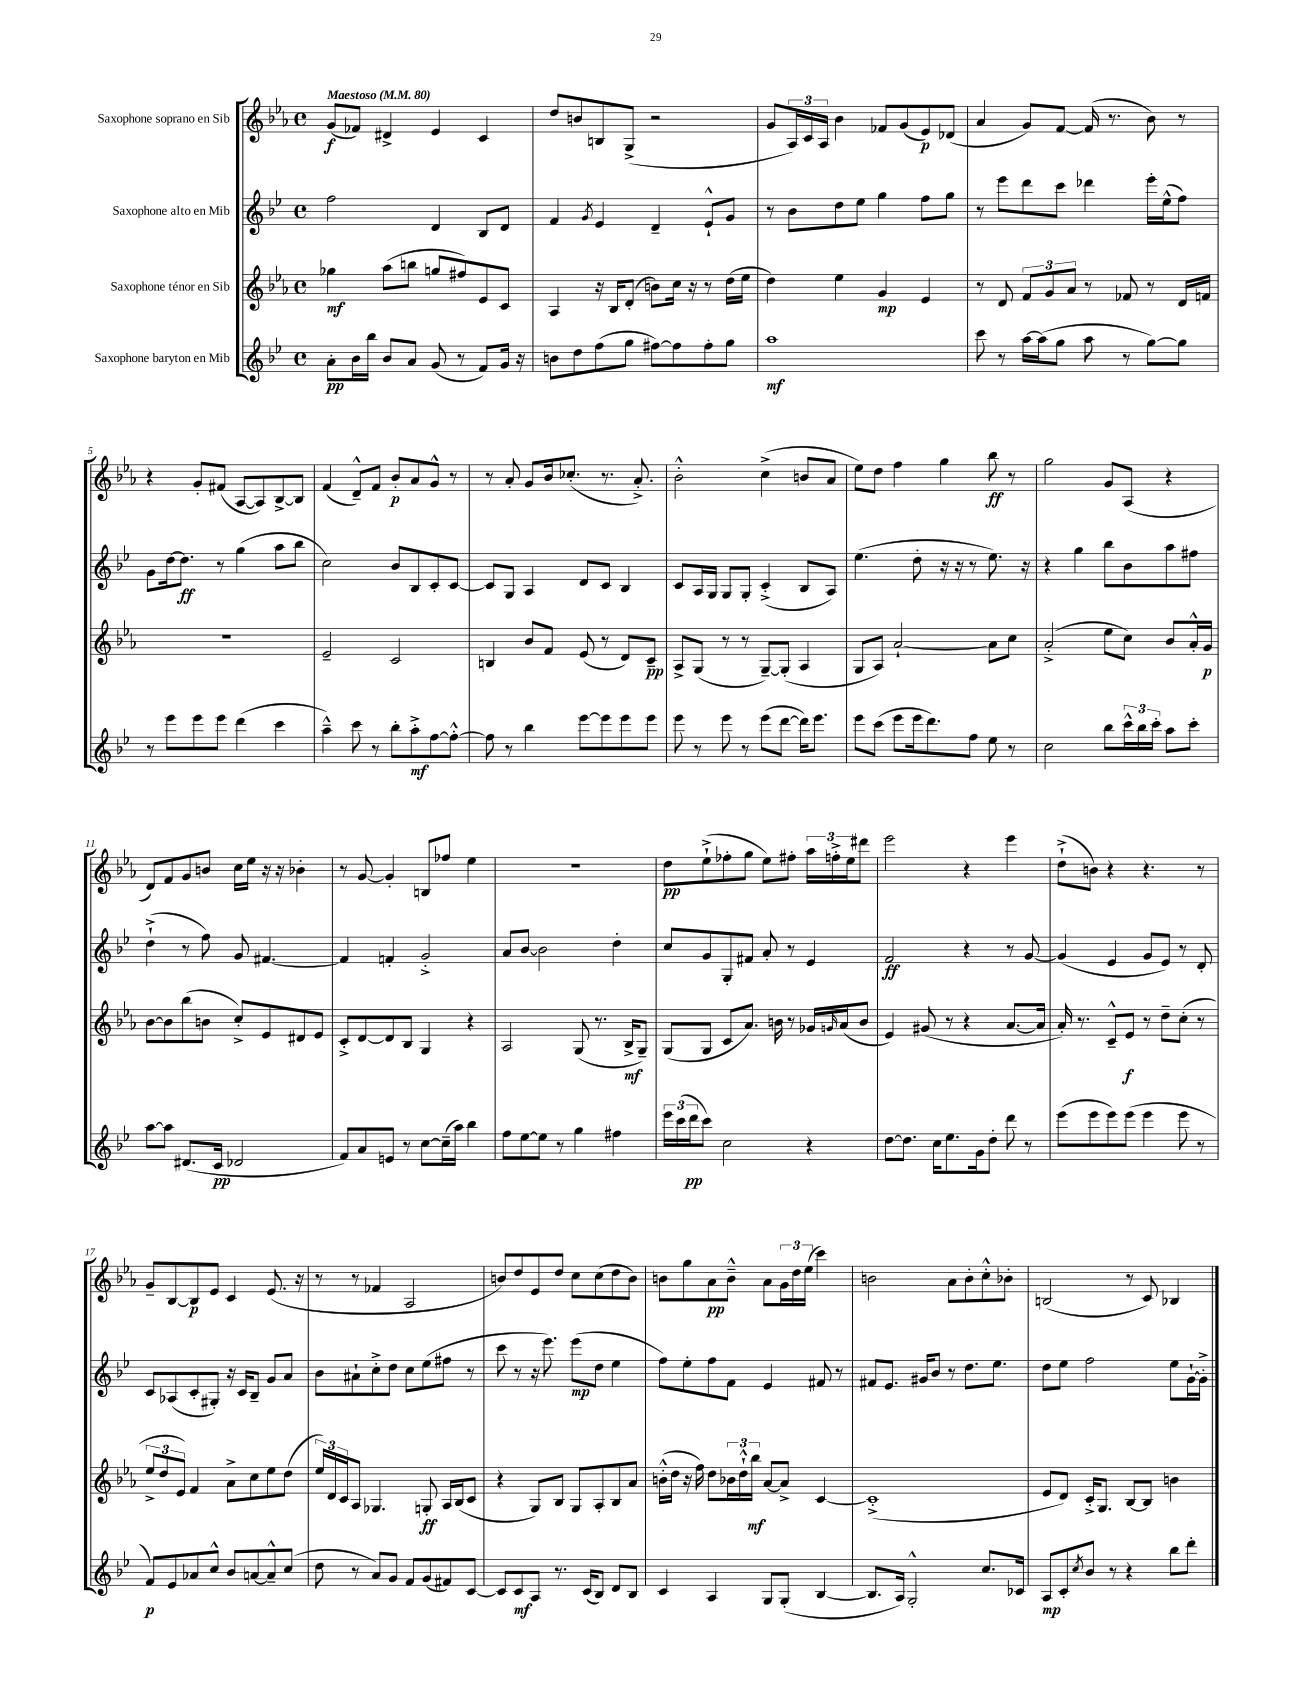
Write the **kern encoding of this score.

**kern	**kern	**kern	**kern
*staff4	*staff3	*staff2	*staff1
*clefG2	*clefG2	*clefG2	*clefG2
*k[b-e-]	*k[b-e-a-]	*k[b-e-]	*k[b-e-a-]
*M4/4	*M4/4	*M4/4	*M4/4
*met(c)	*met(c)	*met(c)	*met(c)
*MM80	*MM80	*MM80	*MM80
8a'	4gg-	2ff	(8g
16b-	.	.	8f-)
16bb-	.	.	.
8b-	(8aa-	.	4d#^
8a	8bb	.	.
(8g	8gg	4d	4e-
8r	8ff#)	.	.
8f)	8e-	8B-	4c
16g	8c	8d	.
16r	.	.	.
=	=	=	=
8b	4A-	4f	8dd
8dd	.	.	8b
.	.	8qg	.
(8ff	16r	4e-	8B
.	16B-	.	.
8gg	(8d'	.	(8G^
[8ff#)	8b)	4d~	2r
8ff#]	16cc	.	.
.	16r	.	.
8ff#'	8r	8e-`^^	.
8gg	(16dd	8g	.
.	16ee-	.	.
=	=	=	=
1aa	4dd)	8r	8g
.	.	8b-	24A-)
.	.	.	24c
.	.	.	24A-
.	4ee-	8dd	4b-
.	.	8ee-	.
.	4g	4gg	8f-
.	.	.	(8g
.	4e-	8ff	8e-)
.	.	8gg	(8d-
=	=	=	=
8ccc	8r	8r	4a-
8r	8d	8eee-	.
[16aa	12f	8ddd	8g)
(16aa]	.	.	.
.	12g	.	.
8gg	.	8ccc	[8f
.	12a-	.	.
8aa	8r	4ddd-	(16f]
.	.	.	8.r
8r	8f-	.	.
[8gg)	8r	16eee-'	8b-)
.	.	(16ee-^^	.
8gg]	16d	8ff)	8r
.	16f	.	.
=	=	=	=
8r	1r	8g	4r
8eee-	.	[16dd	.
.	.	8.dd]	.
8eee-	.	.	8g'
8eee-	.	8r	(8f#
(4ddd	.	(4gg	[8A-
.	.	.	8A-])
4ccc	.	8aa	[8B-^
.	.	8bb-	8B-]
=	=	=	=
4aa~^^)	2e-~	2cc)	(4f
8ccc	.	.	8d~^^)
8r	.	.	8f
8bb-'	2c	8b-	8b-'
8aa'^	.	8B-	8a-
[8ff	.	8c'	8g^^
8ff'^^_	.	[8c	8r
=	=	=	=
8ff]	4B	8c]	8r
8r	.	8G	8a-'
4bb-	8b-	4A	8g
.	8f	.	16b-
.	.	.	(8.cc-'
[8eee-	(8e-	8d	.
8eee-]	8r	8c	8.r
8eee-	8d)	4B-	.
.	.	.	8.a-'^)
8eee-	8c~	.	.
=	=	=	=
8eee-	8A-^	8c	2b-'^^
8r	(8G	16A	.
.	.	16G	.
8eee-	8r	8G	.
8r	8r	8G'	.
(8eee-	[8G~)	(4c'^	(4cc^
[8ddd	(8G']	.	.
16ddd])	4A-	8B-	8b
8.eee-	.	.	.
.	.	8A)	8a-
=	=	=	=
8eee-	8G	(4.ee-	8ee-)
(8ccc	8A-)	.	8dd
8eee-	[2a-`	.	4ff
16eee-	.	8dd'	.
8.ddd)	.	.	.
.	.	16r	4gg
.	.	16r	.
8ff	.	8r	.
8ee-	8a-]	8.ee-)	8bb-
8r	8cc	.	8r
.	.	16r	.
=	=	=	=
2cc	(2a-'^	4r	2gg
.	.	4gg	.
8bb-	8ee-	8bb-	8g
24ccc^^	8cc)	8b-	(8A-
24bb-	.	.	.
24ccc'	.	.	.
8aa	8b-	8aa	4r
8ccc'	16a-'^^	8ff#	.
.	16g	.	.
=	=	=	=
[8aa	[8b-	(4dd`^	8d)
8aa]	8b-]	.	8f
(8.d#	(8bb-	8r	8g
.	8b	8ff)	8b
16c	.	.	.
2d-	8cc'^)	8g	16cc
.	.	.	16ee-
.	8e-	[4.f#	16r
.	.	.	16r
.	8d#	.	4b-'
.	8e-	.	.
=	=	=	=
8f)	8c'^	4f#]	8r
8a	[8d	.	[8g
8e	8d]	4f'	4g']
8r	8B-	.	.
[8cc	4G	2g'^	8B
(16cc~]	.	.	8ff-
16aa)	.	.	.
4bb-	4r	.	4ee-
=	=	=	=
8ff	2A-	8a	1r
[8ee-	.	[8b-	.
8ee-]	.	2b-]	.
8r	.	.	.
4gg	(8G	.	.
.	8.r	.	.
4ff#	.	4dd'	.
.	16B-^	.	.
.	8G~)	.	.
=	=	=	=
24eee-	(8G	8cc	8dd
(24ccc	.	.	.
24ddd	.	.	.
8ccc)	8G	8g	(8ee-`^
2cc	8c	8G'	8ff-'
.	8.a-)	8f#	8gg
.	.	8a'	8ee-)
.	16b	.	.
.	8r	8r	8ff#'
4r	16g-	4e-	24aa-
.	.	.	24ff'^
.	16qqg	.	.
.	(16a-	.	.
.	.	.	24ee-
.	8b	.	8ddd#
=	=	=	=
[8dd	4e-)	2f	2eee-
8.dd]	.	.	.
.	(8g#	.	.
16cc	.	.	.
8.ee-	8r	.	.
.	4r	4r	4r
16g	.	.	.
8dd'	.	.	.
8ddd	[8.a-	8r	4eee-
8r	.	[8g	.
.	16a-]	.	.
=	=	=	=
(8eee-	16a-')	(4g]	(8dd`^
.	8.r	.	.
8eee-	.	.	8b)
8eee-)	8c~^^	4e-	4r
(8eee-	8e-	.	.
4eee-	8r	8g	4.r
.	8dd~	8e-)	.
8eee-	(8cc'	8r	.
8r	8r	8d'	8r
=	=	=	=
8f)	12ee-^	8c	8g~
.	12dd	.	.
8e-	.	(8A-	[8B-
.	12e-)	.	.
8a-	4f	8c'	8B-]
8cc^^	.	8G#')	8e-
8b-	8a-^	16r	4c
.	.	16c	.
[8a	8cc	8B-~	.
8a~^^]	8ee-	8g	(8.e-
(8cc	(8dd	8a	.
.	.	.	16r
=	=	=	=
8dd	24ee-)	8b-	8r
.	24d	.	.
.	24c	.	.
8r	8A-	8a#`	8r
8a)	4.G-	8cc'^	4f-
8g	.	8dd	.
8f	.	8cc	2A-
(8g	8G'	(8ee-	.
8f#)	16A-	8ff#	.
.	(16B-	.	.
[8c	8c	8r	.
=	=	=	=
8c]	4r	8ccc	8b)
8c	.	8r	8dd
8A	8G)	16r	8e-
.	.	8.eee-)	.
8.r	8B-	.	8dd
.	8G	(8eee-	8cc
(16c	.	.	.
8B-)	8A-'	8dd	(8cc
8d	8B-	4ee-	8dd
8B-	8a-	.	8b)
=	=	=	=
4c	(16b'^^	8ff)	8b
.	16dd	.	.
.	16r	8ee-'	8gg
.	16ff)	.	.
4A	8dd	8ff	8a-
.	24b-	8f	8b~^^
.	24dd`^^	.	.
.	24bb-	.	.
8G	[8a-	4e-	8a-
(8G'	8a-^]	.	24g
.	.	.	24dd
.	.	.	(24ee-
[4B-	[4c	8f#	4ccc)
.	.	8r	.
=	=	=	=
8.B-]	(1c'^]	8f#	2b
.	.	8.e-	.
16A)	.	.	.
2G'^^	.	.	.
.	.	16g#	.
.	.	8b-	.
.	.	8r	8a-
.	.	8.dd	8b'
8.cc	.	.	8cc'^^
.	.	8.ee-	.
.	.	.	8b-'
16c-	.	.	.
=	=	=	=
8A	8e-	8dd	(2B
8c'	8d)	8ee-	.
8qcc	.	.	.
8b-	16c'^	2ff	.
.	8.G	.	.
8r	.	.	.
4r	[8B-	.	8r
.	8B-]	.	8c)
8bb-	4b	8ee-	4B-
8ddd'	.	[16g`	.
.	.	16g'^]	.
==	==	==	==
*-	*-	*-	*-
